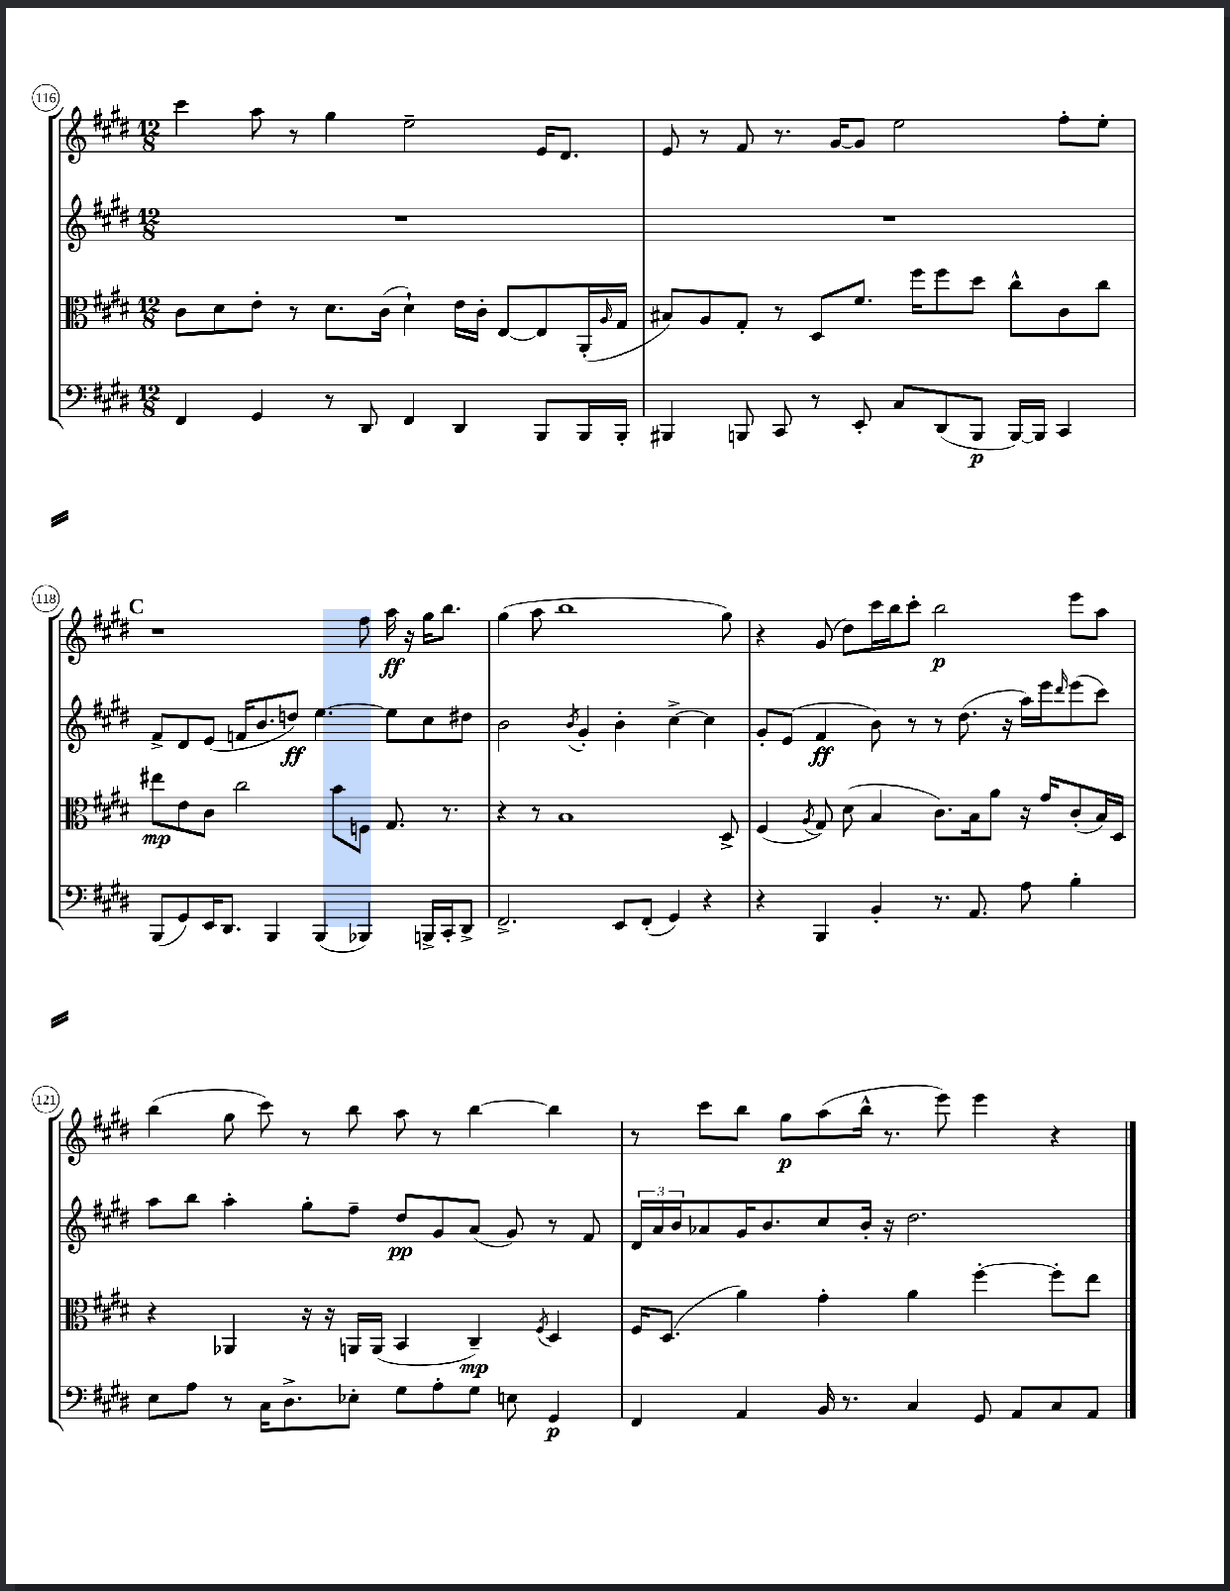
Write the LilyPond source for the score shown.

<<
\new StaffGroup <<
\new Staff = "s0" {
    \clef treble \key e \major \numericTimeSignature \time 12/8
    cis'''4 a''8 r8 gis''4 e''2-- e'16 dis'8. |
    e'8 r8 fis'8 r8. gis'16~ gis'8 e''2 fis''8-. e''8-. |
    \mark \markup { \bold "C" } r1 fis''8 a''16\ff r16 gis''16 b''8. |
    gis''4( a''8 b''1 gis''8) |
    r4 gis'8( dis''8) cis'''16 b''16 cis'''8-. b''2\p e'''8 a''8 |
    b''4( gis''8 cis'''8) r8 b''8 a''8 r8 b''4~ b''4 |
    r8 cis'''8 b''8 gis''8\p a''8( b''16-^ r8. e'''8) e'''4 r4 \bar "|." |
}
\new Staff = "s1" {
    \clef treble \key e \major \numericTimeSignature \time 12/8
    R1. |
    R1. |
    \mark \markup { \bold "C" } fis'8-> dis'8 e'8( f'16 b'8. d''8\ff) e''4.~ e''8 cis''8 dis''8 |
    b'2 \acciaccatura { b'8 } gis'4-. b'4-. cis''4~-> cis''4 |
    gis'8-. e'8( fis'4\ff b'8) r8 r8 dis''8.( r16 a''16) e'''16 \grace { dis'''16 } e'''8( cis'''8) |
    a''8 b''8 a''4-. gis''8-. fis''8-- dis''8\pp gis'8 a'8( gis'8) r8 fis'8 |
    \tuplet 3/2 { dis'16 a'16 b'16 } aes'8 gis'16 b'8. cis''8 b'16-. r16 dis''2. \bar "|." |
}
\new Staff = "s2" {
    \clef alto \key e \major \numericTimeSignature \time 12/8
    cis'8 dis'8 e'8-. r8 dis'8. cis'16( dis'4-!) e'16 cis'16-. e8~ e8 a,16-.( \grace { a16 } gis16 |
    bis8) a8 gis8-. r8 dis8 fis'8. fis''16 fis''8 dis''8 cis''8-^ cis'8 cis''8 |
    \mark \markup { \bold "C" } eis''8\mp e'8 cis'8 cis''2 b'8 f8 gis8. r8. |
    r4 r8 b1 dis8-> |
    fis4( \acciaccatura { a8 } gis8) dis'8( b4 cis'8.) b16 a'8 r16 gis'16 cis'8-.( b16) dis16 |
    r4 aes,4 r16 r16 a,16 a,16( b,4 cis4--\mp) \acciaccatura { fis8 } dis4 |
    fis16 dis8.( a'4) gis'4-. a'4 fis''4~-. fis''8-. e''8 \bar "|." |
}
\new Staff = "s3" {
    \clef bass \key e \major \numericTimeSignature \time 12/8
    fis,4 gis,4 r8 dis,8 fis,4 dis,4 b,,8 b,,16 b,,16-. |
    bis,,4 b,,8 cis,8 r8 e,8-. cis8 dis,8( b,,8\p b,,16~) b,,16 cis,4 |
    \mark \markup { \bold "C" } b,,8( gis,8) e,16 dis,8. b,,4 b,,4( bes,,4) b,,16-> cis,16-. dis,8-> |
    fis,2.-> e,8 fis,8-.( gis,4) r4 |
    r4 b,,4 b,4-. r8. a,8. a8 b4-. |
    e8 a8 r8 cis16 dis8.-> ees8-. gis8 a8-. gis8 e8 gis,4\p |
    fis,4 a,4 b,16 r8. cis4 gis,8 a,8 cis8 a,8 \bar "|." |
}
>>
>>
\layout { \context { \Score currentBarNumber = #116 \override BarNumber.stencil = #(make-stencil-circler 0.1 0.3 ly:text-interface::print) } }
